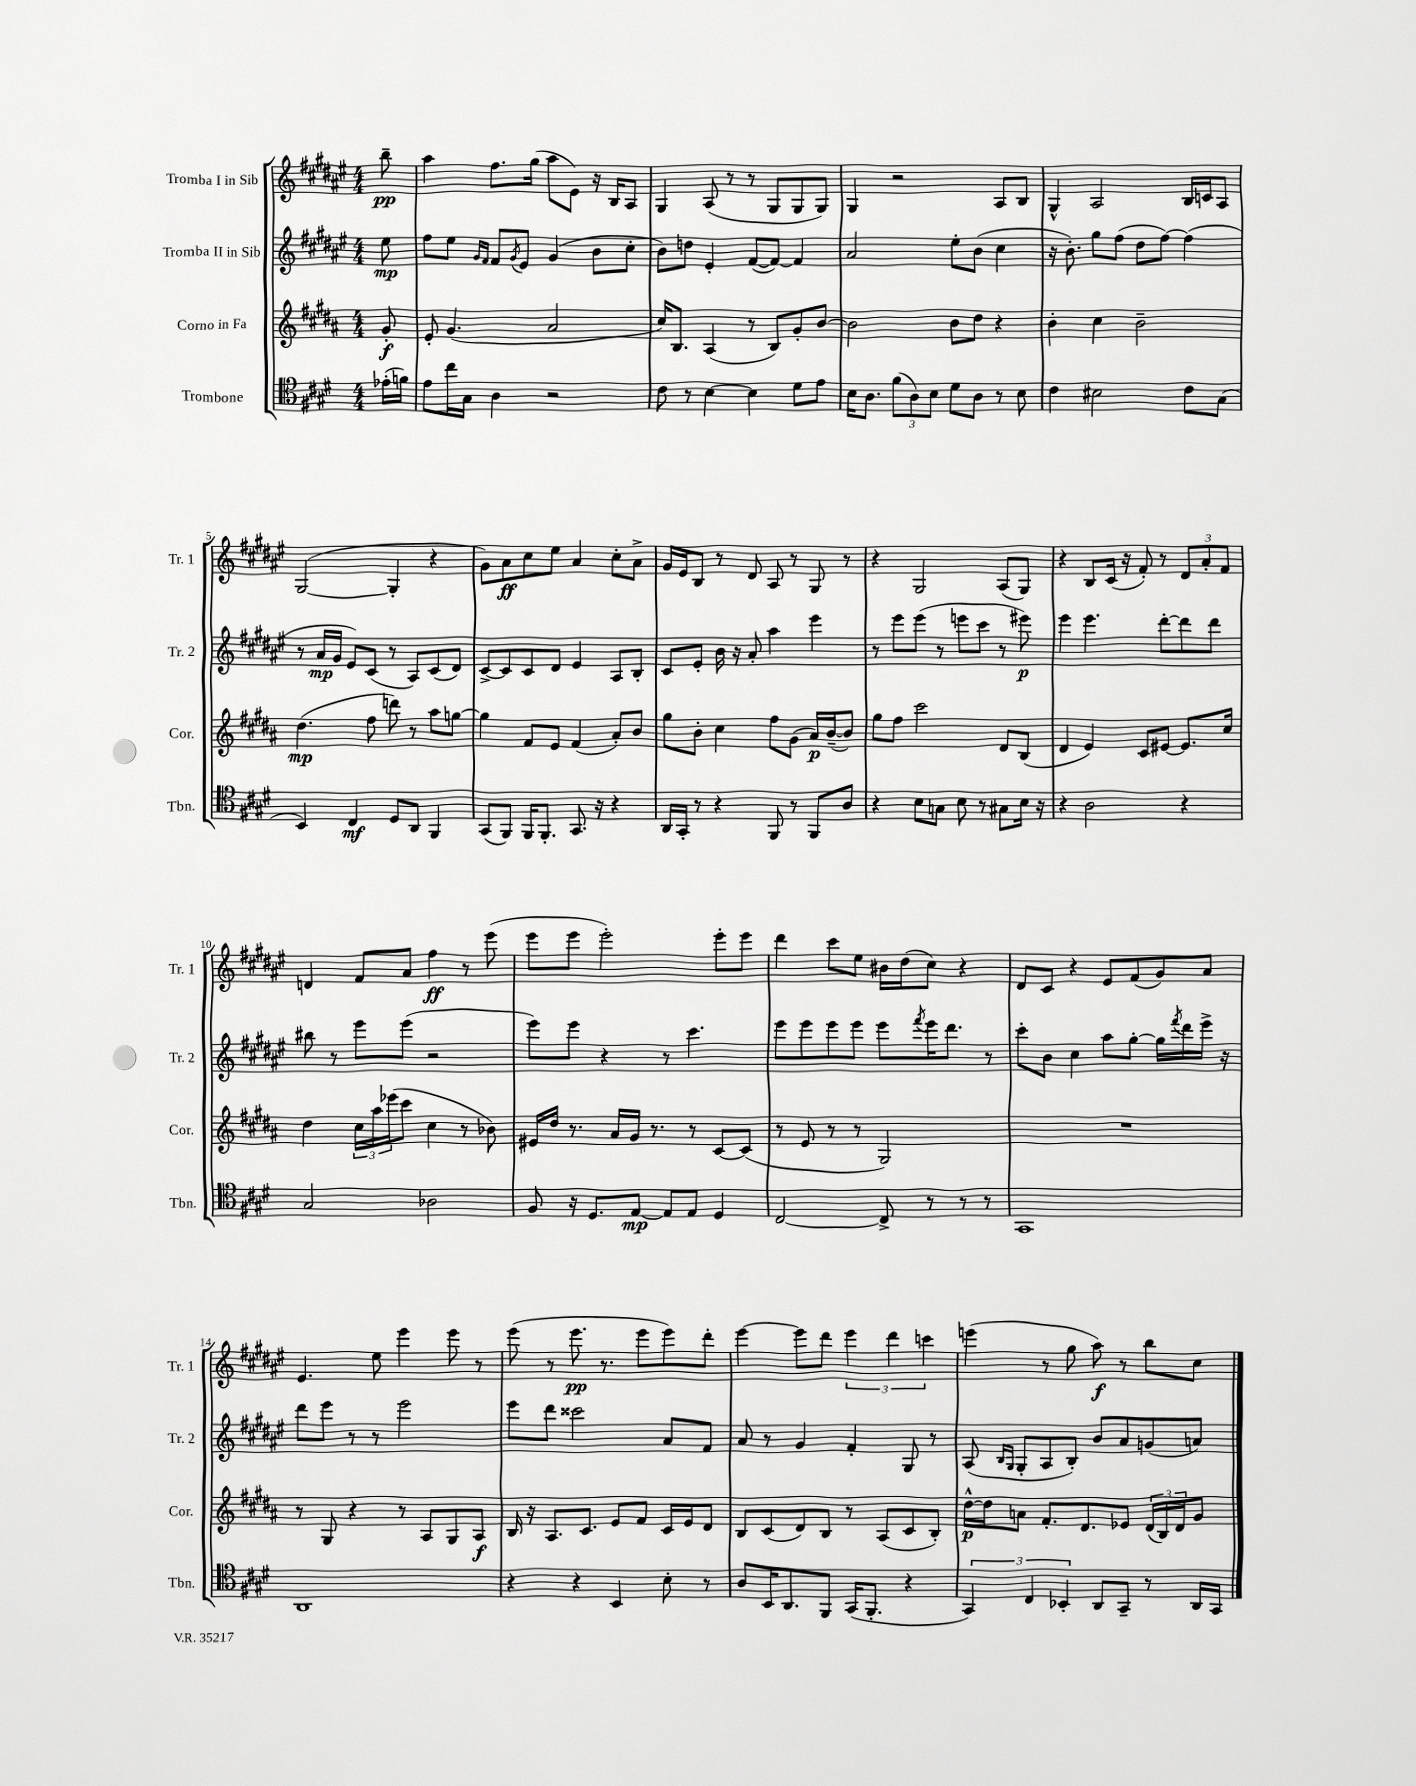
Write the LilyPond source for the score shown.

<<
\new StaffGroup <<
\new Staff = "s0" \with { instrumentName = "Tromba I in Sib" shortInstrumentName = "Tr. 1" } {
    \clef treble \key fis \major \numericTimeSignature \time 4/4 \partial 8
    b''8--\pp |
    ais''4 fis''8. gis''16( ais''8 eis'8) r16 b16 ais8 |
    gis4 ais8( r8 r8 gis8 gis8 gis8) |
    gis4 r2 ais8 b8 |
    gis4-^ ais2 b16 c'16 ais8 |
    gis2~( gis4-. r4 |
    gis'8) ais'8\ff cis''8 eis''8 ais'4 cis''8-. ais'8-> |
    gis'16 eis'16 b8 r8 dis'8 ais8 r8 gis8 r8 |
    r4 gis2 ais8( gis8) |
    r4 b8 cis'16( r16 fis'8-.) r8 \tuplet 3/2 { dis'8 ais'8-. fis'8 } |
    d'4 fis'8 ais'8 fis''4\ff r8 eis'''8( |
    eis'''8 eis'''8 eis'''2-.) eis'''8-. eis'''8 |
    dis'''4 cis'''8 eis''8 bis'16 dis''16( cis''8) r4 |
    dis'8 cis'8 r4 eis'8 fis'8( gis'8) ais'8 |
    eis'4. eis''8 eis'''4 eis'''8 r8 |
    eis'''8( r8 eis'''8.\pp r8. eis'''8 eis'''8) dis'''8-. |
    eis'''4~ eis'''8 dis'''8 \tuplet 3/2 { eis'''4 dis'''4 c'''4 } |
    e'''4( r8 gis''8 ais''8\f) r8 b''8 cis''8 \bar "|." |
}
\new Staff = "s1" \with { instrumentName = "Tromba II in Sib" shortInstrumentName = "Tr. 2" } {
    \clef treble \key fis \major \numericTimeSignature \time 4/4 \partial 8
    eis''8\mp |
    fis''8 eis''8 \grace { gis'16 fis'16 } fis'8 \acciaccatura { gis'8 } eis'8 gis'4( b'8 cis''8-. |
    b'8) d''8 eis'4-. fis'8~( fis'8~) fis'4 |
    ais'2 eis''8-. b'8( cis''4 |
    r16 b'8.-.) gis''8 fis''8( dis''8 fis''8~) fis''4( |
    r8 ais'16\mp gis'16 eis'8) cis'8( r8 ais8) cis'8( dis'8) |
    cis'8~-> cis'8 cis'8 dis'8 eis'4 ais8 b8-. |
    cis'8 eis'8-. b'16 r16 ais'8-. ais''4 eis'''4 |
    r8 eis'''8 eis'''8( r8 e'''8 cis'''8 r8 eis'''8\p) |
    eis'''4 eis'''4. dis'''8~-. dis'''8 dis'''8 |
    bis''8 r8 eis'''8 eis'''8( r2 |
    eis'''8) eis'''8 r4 r8 cis'''4. |
    eis'''8 eis'''8 eis'''8 eis'''8 eis'''8 \acciaccatura { fis'''8 } eis'''16 dis'''8. r8 |
    cis'''8-. b'8 cis''4 ais''8 gis''8~-. gis''16 \acciaccatura { fis'''8 } dis'''16 eis'''16-> r16 |
    dis'''8 eis'''8 r8 r8 eis'''2 |
    eis'''8 dis'''8 cisis'''2 ais'8 fis'8 |
    ais'8 r8 gis'4 fis'4-. gis8 r8 |
    ais8( \grace { b16 gis16 } gis8-. ais8 b8-.) b'8 ais'8 g'8( a'8) \bar "|." |
}
\new Staff = "s2" \with { instrumentName = "Corno in Fa" shortInstrumentName = "Cor." } {
    \clef treble \key b \major \numericTimeSignature \time 4/4 \partial 8
    gis'8-.\f |
    e'8-. gis'4.( ais'2 |
    cis''16) b8. ais4( r8 b8) gis'8-. b'8~ |
    b'2 b'8 dis''8 r4 |
    b'4-. cis''4 b'2-- |
    dis''4.\mp( fis''8 d'''8) r8 ais''8 g''8~ |
    g''4 fis'8 e'8 fis'4( ais'8-.) b'8 |
    gis''8 b'8-. cis''4 fis''8 gis'8( ais'16\p) b'16~--( b'8) |
    gis''8 fis''8 cis'''2 dis'8 b8( |
    dis'4 e'4) cis'8 eis'8~ eis'8. cis''16 |
    dis''4 \tuplet 3/2 { cis''16 ais''16 ees'''16( } cis'''8 cis''4 r8 bes'8) |
    eis'16 dis''16 r8. ais'16 gis'16 r8. r8 cis'8~ cis'8( |
    r8 e'8 r8 r8 gis2) |
    R1 |
    r8 gis8 r4 r8 ais8 gis8 ais8\f |
    b16 r16 ais8. cis'8. e'8 fis'8 cis'16 e'16 dis'8 |
    b8 cis'8( dis'8) b8 r8 ais8( cis'8 b8-.) |
    dis''16~-^\p dis''16 a'8 fis'8.-. dis'8. ees'8 \tuplet 3/2 { dis'16( b16) dis'16 } gis'8 \bar "|." |
}
\new Staff = "s3" \with { instrumentName = "Trombone" shortInstrumentName = "Tbn." } {
    \clef tenor \key e \major \numericTimeSignature \time 4/4 \partial 8
    ees'16-.( f'16) |
    e'8 cis''16 gis16 a4 r2 |
    cis'8 r8 b4~ b4 dis'8 e'8 |
    b16 a8. \tuplet 3/2 { fis'8( a8) b8 } dis'8 a8 r8 b8 |
    cis'4 bis2 cis'8 gis8( |
    b,4) cis4\mf dis8 a,8 fis,4 |
    gis,8( fis,8) fis,16 fis,8.-. gis,8. r16 r4 |
    a,16 gis,16-. r8 r4 fis,8 r8 fis,8 a8 |
    r4 b8 g8 b8 r8 gis8 b16 r16 |
    r4 a2 r4 |
    gis2 aes2 |
    fis8 r16 dis8. e8~\mp e8 e8 dis4 |
    cis2~ cis8-> r8 r8 r8 |
    gis,1 |
    a,1 |
    r4 r4 b,4 b8-. r8 |
    a8 b,16 a,8. fis,8 gis,16( fis,8.-. r4 |
    \tuplet 3/2 { gis,4) cis4 bes,4-. } a,8 gis,8-- r8 a,16 gis,16 \bar "|." |
}
>>
>>
